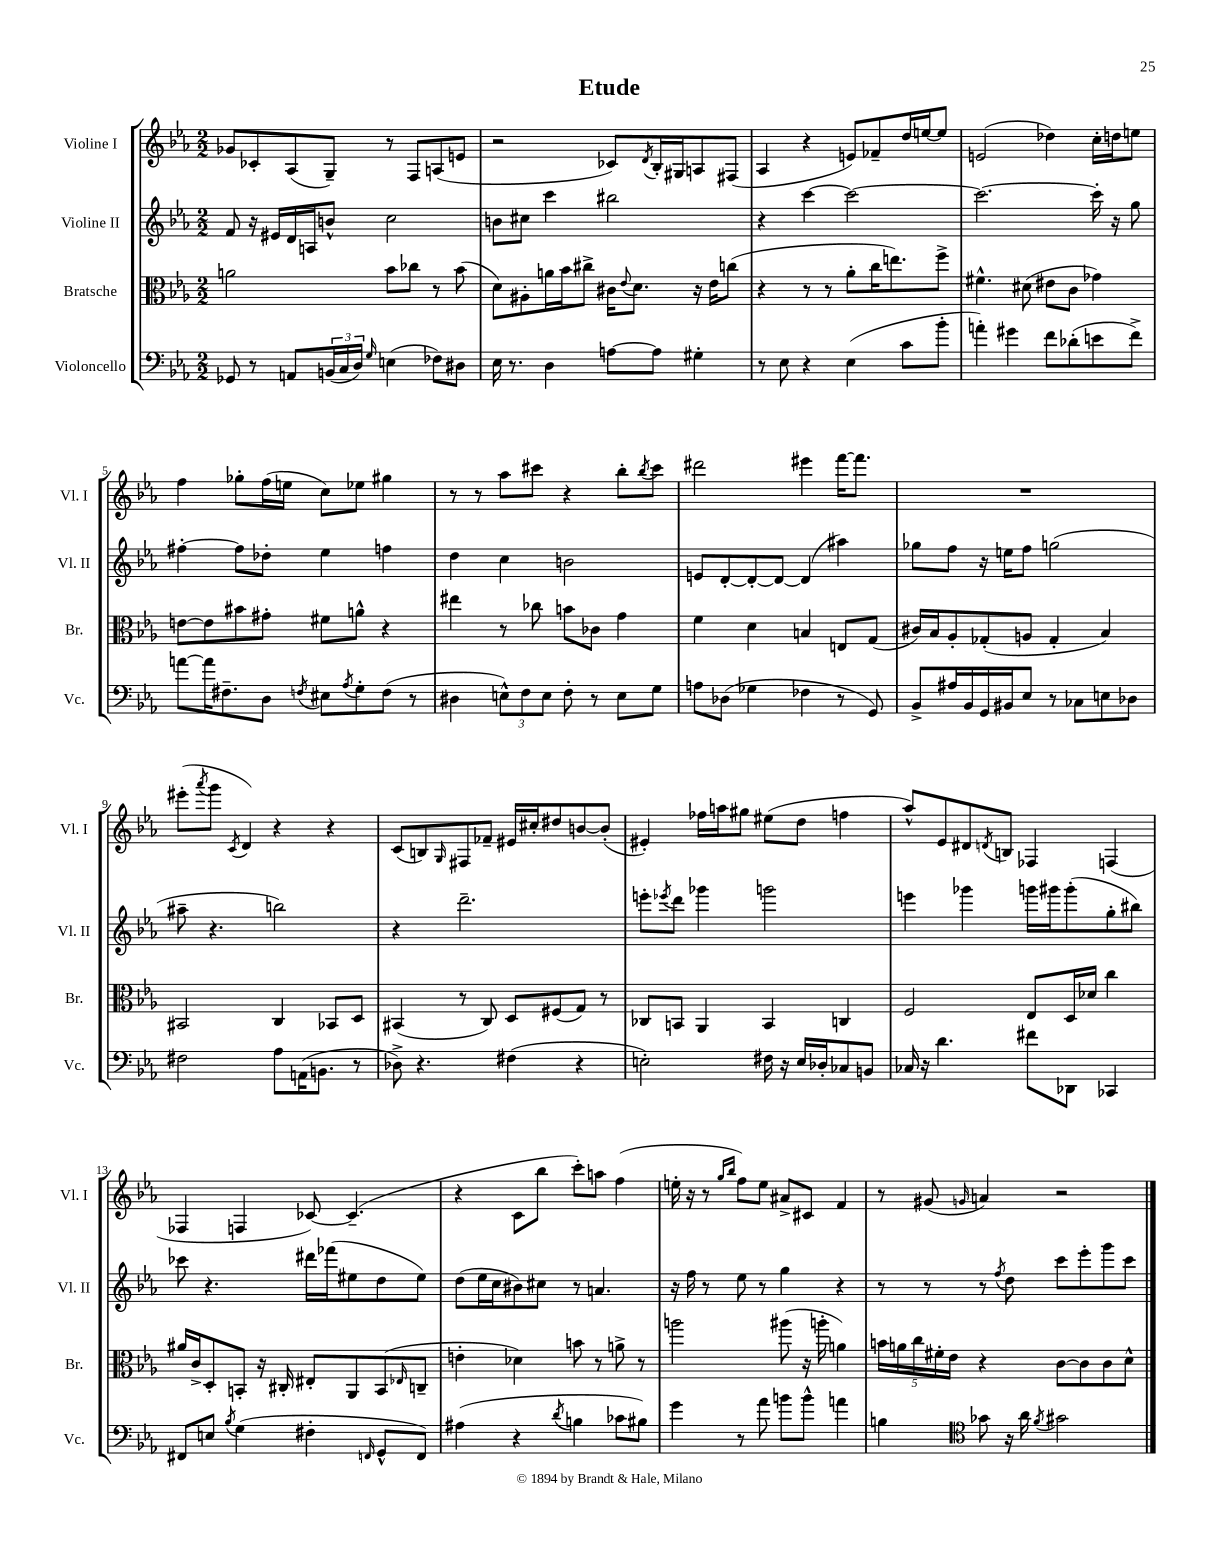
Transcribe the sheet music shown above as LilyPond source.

\header { title = "Etude" }
<<
\new StaffGroup <<
\new Staff = "s0" \with { instrumentName = "Violine I" shortInstrumentName = "Vl. I" } {
    \clef treble \key ees \major \numericTimeSignature \time 2/2
    ges'8 ces'8-. aes8( g8--) r8 f8 a8( e'8 |
    r2 ces'8) \acciaccatura { d'8 } bes16-. gis16 a8 fis8( |
    aes4 r4 e'8) fes'8-- d''16 e''16~ e''8 |
    e'2( des''4) c''16-. d''16 e''8 |
    f''4 ges''8-. f''16( e''16 c''8) ees''8 gis''4 |
    r8 r8 aes''8 cis'''8 r4 bes''8-. \acciaccatura { bes''8 } cis'''8 |
    dis'''2 eis'''4 f'''16~ f'''8. |
    R1 |
    eis'''8-.( \acciaccatura { aes'''8 } g'''8 \acciaccatura { c'8 } d'4) r4 r4 |
    c'8( b8) \grace { g16 } fis8 fes'8-- eis'16 cis''16-. dis''8 b'8~ b'8-.( |
    eis'4-.) fes''16 a''16 gis''8 eis''8( d''8 f''4 |
    aes''8-^) ees'8 dis'8 \acciaccatura { d'8 } b8 fes4 f4( |
    fes4 f4 ces'8~) ces'4.--( |
    r4 c'8 bes''8 c'''8-.) a''8 f''4( |
    e''16-. r16 r8 \grace { g''16 bes''16 } f''8) e''8 ais'8-> cis'8 f'4 |
    r8 gis'8( \grace { g'16 } a'4) r2 \bar "|." |
}
\new Staff = "s1" \with { instrumentName = "Violine II" shortInstrumentName = "Vl. II" } {
    \clef treble \key ees \major \numericTimeSignature \time 2/2
    f'8 r16 eis'16 d'16 a16 b'8-^ c''2 |
    b'8 cis''8 c'''4 bis''2 |
    r4 c'''4~ c'''2~ |
    c'''2.~ c'''16-. r16 g''8 |
    fis''4~-. fis''8 des''8-. ees''4 f''4 |
    d''4 c''4 b'2 |
    e'8 d'8~-. d'8~-. d'8~ d'4( ais''4) |
    ges''8 f''8 r16 e''16 f''8 g''2( |
    ais''8-- r4. b''2) |
    r4 d'''2.-- |
    e'''8-. \acciaccatura { ees'''8 } d'''8 ges'''4 g'''2 |
    e'''4 ges'''4 g'''16 gis'''16 gis'''8-.( g''8-. bis''8) |
    ces'''8 r4. dis'''16 fes'''16( eis''8 d''8 eis''8) |
    d''8( ees''16 c''16 bis'8) cis''8 r8 a'4. |
    r16 f''16 r8 ees''8 r8 g''4 r4 |
    r8 r8 r8 \acciaccatura { f''8 } d''8 c'''8 ees'''8-. g'''8 c'''8 \bar "|." |
}
\new Staff = "s2" \with { instrumentName = "Bratsche" shortInstrumentName = "Br." } {
    \clef alto \key ees \major \numericTimeSignature \time 2/2
    a'2 bes'8 ces''8 r8 bes'8( |
    d'8) ais8-. a'16 bes'16 cis''8-> cis'16 \appoggiatura { ees'8 } d'8. r16 ees'16 c''8( |
    r4 r8 r8 aes'8-. c''16 e''8.) f''8-> |
    fis'4.-^ dis'8( eis'8 c'8 ges'4) |
    e'8~ e'8 bis'8 gis'8-. fis'8 a'8-^ r4 |
    eis''4 r8 ces''8 b'8 ces'8 g'4 |
    f'4 d'4 b4 e8 g8( |
    cis'16) bes16 aes8-. ges8-.( a8 ges4-. bes4) |
    bis,2 c4 bes,8 d8 |
    bis,4( r8 c8) d8 fis8( g8) r8 |
    ces8 b,8 aes,4 b,4 c4 |
    f2 ees8 d16 des'16 c''4 |
    ais'16 c'16-> d8-. b,8-. r16 cis16-. eis8-. aes,8 b,8( \grace { ees16 } c8-- |
    e'4-. des'4) b'8 r8 a'8-> r8 |
    a''2 ais''8( r16 a''16-. a'4) |
    \tuplet 5/4 { b'16 a'16 c''16 fis'16-. ees'16 } r4 c'8~ c'8 c'8 d'8-^ \bar "|." |
}
\new Staff = "s3" \with { instrumentName = "Violoncello" shortInstrumentName = "Vc." } {
    \clef bass \key ees \major \numericTimeSignature \time 2/2
    ges,8 r8 a,8 \tuplet 3/2 { b,16( c16 d16) } \grace { g16 } e4( fes8) dis8 |
    ees16 r8. d4 a8~ a8 gis4-. |
    r8 ees8 r4 ees4( c'8 bes'8-. |
    a'4-.) gis'4 f'8 des'8-.( e'8 f'8->) |
    a'8~ a'16 fis8.-- d8 \acciaccatura { f8 } eis8 \acciaccatura { aes8 } g8-. f8( r8 |
    dis4 \tuplet 3/2 { e8-^) f8 e8 } f8-. r8 e8 g8 |
    a8 des8( ges4 fes4 r8 g,8) |
    bes,8-> ais16 bes,16 g,16 bis,16 ees8 r8 ces8 e8 des8 |
    fis2 aes8 a,16( b,8. r8 |
    des8->) r4. fis4( r4 |
    e2-.) fis16 r16 e16 des16-. ces8 b,8 |
    ces16 r16 d'4. fis'8 des,8 ces,4 |
    fis,8 e8 \acciaccatura { bes8 } g4( fis4-. \grace { f,16 } g,8-^ f,8) |
    ais4( r4 \acciaccatura { d'8 } b4 ces'8 bis8) |
    g'4 r8 aes'8 b'8 b'8-^ a'4 |
    b4 \clef tenor ges'8 r16 aes'16 \acciaccatura { f'8 } gis'2 \bar "|." |
}
>>
>>
